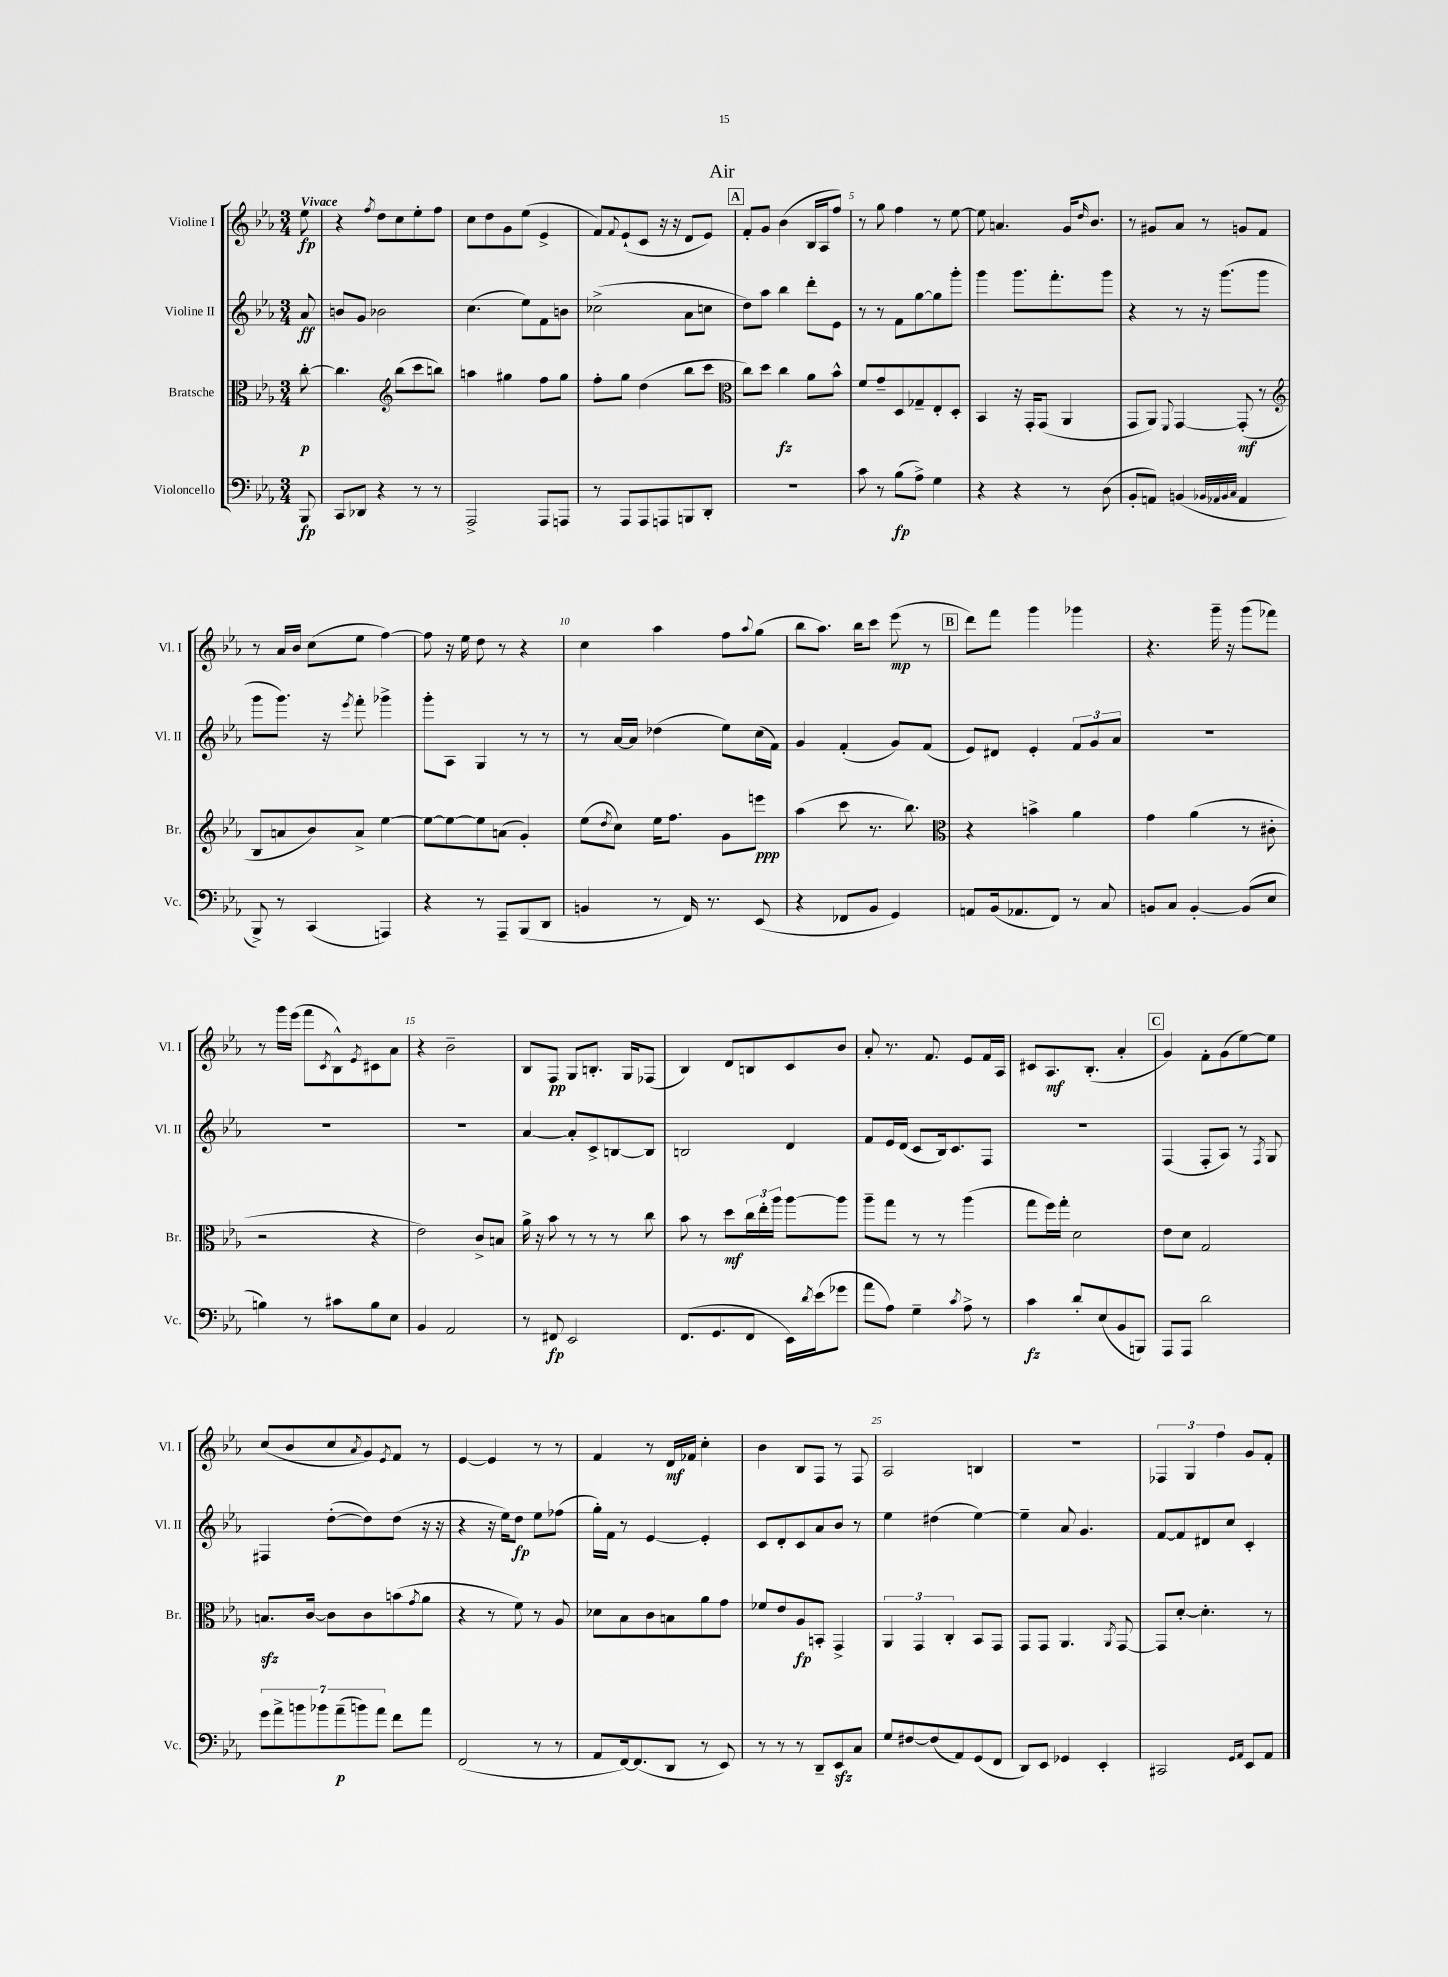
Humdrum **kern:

**kern	**kern	**kern	**kern
*staff4	*staff3	*staff2	*staff1
*clefF4	*clefC3	*clefG2	*clefG2
*k[b-e-a-]	*k[b-e-a-]	*k[b-e-a-]	*k[b-e-a-]
*M3/4	*M3/4	*M3/4	*M3/4
8BBB-	[8cc'	8a-	8ee-
=	=	=	=
8CC	4.cc]	8b	4r
8DD-	.	8g	.
.	.	.	8qff
4r	.	2b-	8dd
*	*clefG2	*	*
.	(8bb-	.	8cc
8r	8ccc	.	8ee-'
8r	8bb)	.	8ff
=	=	=	=
2AAA-^	4aa	(4.cc	8cc
.	.	.	8dd
.	4gg#	.	8g
.	.	8ee-)	(8ee-
8AAA-	8ff	8f	4e-^
8AAA	8gg#	8b	.
=	=	=	=
8r	8ff'	(2cc-^	8f)
.	.	.	8qqf
8AAA-	8gg	.	(8e-`
8AAA-	(4dd	.	8c
8AAA	.	.	16r
.	.	.	16r
8BBB	8bb-	8a-	8d
8DD'	8ccc	8cc	8e-)
=	=	=	=
*	*clefC3	*	*
2.r	8cc)	8dd)	8f'
.	8dd	8aa-	8g
.	4cc	4bb-	(4b-
.	8a-	8ddd'	16B-
.	.	.	16A-
.	8b-^^	8e-	8ff)
=	=	=	=
8c	8f	8r	8r
8r	8g~	8r	8gg
(8B-	8D	8f	4ff
8A-^)	8G-~	[8gg	.
4G	8E-'	8gg]	8r
.	8D'	8ggg'	[8ee-
=	=	=	=
4r	4BB-	4ggg	8ee-]
.	.	.	4.a
4r	16r	8.ggg	.
.	16GG'	.	.
.	(8GG	.	.
.	.	8.fff'	.
8r	4AA-	.	16g
.	.	.	16qqdd
.	.	.	8.b-
(8D	.	8ggg	.
=	=	=	=
8BB-'	8GG	4r	8r
8AA)	8AA-)	.	8g#
.	8qqFF	.	.
(4BB	[4GG	8r	8a-
.	.	16r	8r
.	.	(8.ggg	.
32qqBB-	.	.	.
32qqAA-	.	.	.
32qqBB-	.	.	.
32qqC	.	.	.
4AA-	(8GG']	.	8g
.	8r	8ggg	8f
=	=	=	=
*	*clefG2	*	*
8BBB-^)	8B-	8ggg	8r
8r	8a	8.ggg)	16a-
.	.	.	16b-
(4CC	8b-)	.	(8cc
.	.	16r	.
.	.	8qeee-	.
.	8a^	8fff'	8ee-
4AAA)	[4ee-	4ggg-^	[4ff)
=	=	=	=
4r	8ee-_	8ggg'	8ff]
.	8ee-_	8A-	16r
.	.	.	16ee-
8r	8ee-]	4G	8dd
8AAA-~	(8a	.	8r
(8BBB-	4g')	8r	4r
8DD	.	8r	.
=	=	=	=
4BB	(8ee-	8r	4cc
.	8qdd	.	.
.	8cc)	[16a-	.
.	.	16a-]	.
8r	16ee-	(4dd-	4aa-
.	8.ff	.	.
16FF)	.	.	.
8.r	.	.	.
.	8g	8ee-)	8ff
.	.	.	8qqaa-
(8EE-	8eee	(16cc	(8gg
.	.	16f)	.
=	=	=	=
4r	(4aa-	4g	8bb-
.	.	.	8.aa-)
8FF-	8ccc	(4f'	.
.	.	.	16bb-
8BB-	8.r	.	8ccc
4GG)	.	8g)	(8eee-
.	8.bb-)	.	.
.	.	(8f	8r
=	=	=	=
*	*clefC3	*	*
8AA	4r	8e-)	8ddd)
(16BB-	.	8d#	8fff
8.AA-	.	.	.
.	4b^	4e-'	4ggg
8FF)	.	.	.
8r	4a-	12f	4ggg-
.	.	12g	.
8C	.	.	.
.	.	12a-	.
=	=	=	=
8BB	4g	2.r	4.r
8C	.	.	.
[4BB'	(4a-	.	.
.	.	.	16ggg~
.	.	.	16r
(8BB]	8r	.	(8ggg
8E-	8c#'	.	8fff-)
=	=	=	=
4B)	2r	2.r	8r
.	.	.	16ggg
.	.	.	(16eee-
8r	.	.	8fff
.	.	.	8qc
8c#	.	.	8B-^^)
.	.	.	8qe-
8B	4r	.	8c#
8E-	.	.	8a-
=	=	=	=
4BB-	2e-)	2.r	4r
2AA-	.	.	2b-~
.	8c^	.	.
.	8B	.	.
=	=	=	=
8r	16a-^	[4a-	8B-
.	16r	.	.
8FF#	8b-	.	8F
2EE-	8r	8a-']	8G
.	8r	8c^	8.B'
.	8r	[8B	.
.	.	.	16G
.	8cc	8B]	(8F-
=	=	=	=
(8.FF	8b-	2B	4B-)
.	8r	.	.
8.GG	.	.	.
.	8dd	.	8d
8FF	24cc	.	8B
.	24ee-'	.	.
.	24aa-	.	.
16EE-)	[8aa-	4d	8c
8qd	.	.	.
(16e-	.	.	.
8g-	8aa-]	.	8b-
=	=	=	=
8a-	8aa-~	8f	8a-'
8A-)	8gg	16e-	8.r
.	.	(16d	.
4G~	8r	8c	.
.	.	.	8.f
.	8r	16B-)	.
.	.	8.c	.
8qc	.	.	.
8A-^	(4aa-	.	8e-
8r	.	8F	16f
.	.	.	16A-
=	=	=	=
4c	8gg	2.r	8c#
.	16ff)	.	8.A-
.	16gg'	.	.
8d'	2d	.	.
.	.	.	(8.B-'
(8E-	.	.	.
8BB-	.	.	4a-'
8BBB)	.	.	.
=	=	=	=
8AAA-	8e-	(4F	4g)
8AAA-	8d	.	.
2d	2G	8F'	8f'
.	.	8A-)	(8g
.	.	8r	[8ee-)
.	.	8qF	.
.	.	8G	8ee-]
=	=	=	=
14g	8.B	4F#	(8cc
14a-^	.	.	.
.	.	.	8b-
14b	.	.	.
.	[16c	.	.
14b-	.	.	.
.	8c]	([8dd'	8cc
(14a-~	.	.	.
14b)	.	.	.
.	.	.	8qa-
.	8c	8dd])	8g)
14a-	.	.	.
.	.	.	8qe-
8f	(8b	(8dd	8f
.	8qg	.	.
8a-	8a-	16r	8r
.	.	16r	.
=	=	=	=
(2FF	4r	4r	[4e-
.	8r	16r	4e-]
.	.	16ee-)	.
.	8f)	8dd	.
8r	8r	8ee-	8r
8r	8A-	(8ff-	8r
=	=	=	=
8AA-	8d-	16gg')	4f
.	.	16f	.
[16FF)	8B-	8r	.
(8.FF]	.	.	.
.	8c	[4e-	8r
8DD	8B	.	16d
.	.	.	16f-
8r	8a-	4e-']	4cc'
8EE-)	8g	.	.
=	=	=	=
8r	8f-	8c	4b-
8r	8e-	8d'	.
8r	8A-	8c	8B-
8DD~	8BB'	8a-	8F
8EE-	4GG^	8b-	8r
8C	.	8r	8F
=	=	=	=
8G	6AA-	4ee-	2A-
[8F#	.	.	.
.	6GG	.	.
(8F#]	.	(4dd#	.
.	6C'	.	.
8AA-)	.	.	.
(8GG	8BB-	[4ee-)	4B
8FF	8GG	.	.
=	=	=	=
8DD)	8GG	4ee-~]	2.r
8EE-	8GG	.	.
4GG-	4.AA-	8a-	.
.	.	4.g	.
4EE-'	.	.	.
.	8qAA-	.	.
.	[8GG	.	.
=	=	=	=
2CC#	8GG]	[8f	6F-
.	[8d'	8f]	.
.	.	.	6G
.	4.d']	8d#	.
.	.	.	6ff
.	.	8cc	.
16qqGG	.	.	.
16qqAA-	.	.	.
8EE-	.	4c'	8g
8AA-	8r	.	8f'
==	==	==	==
*-	*-	*-	*-
